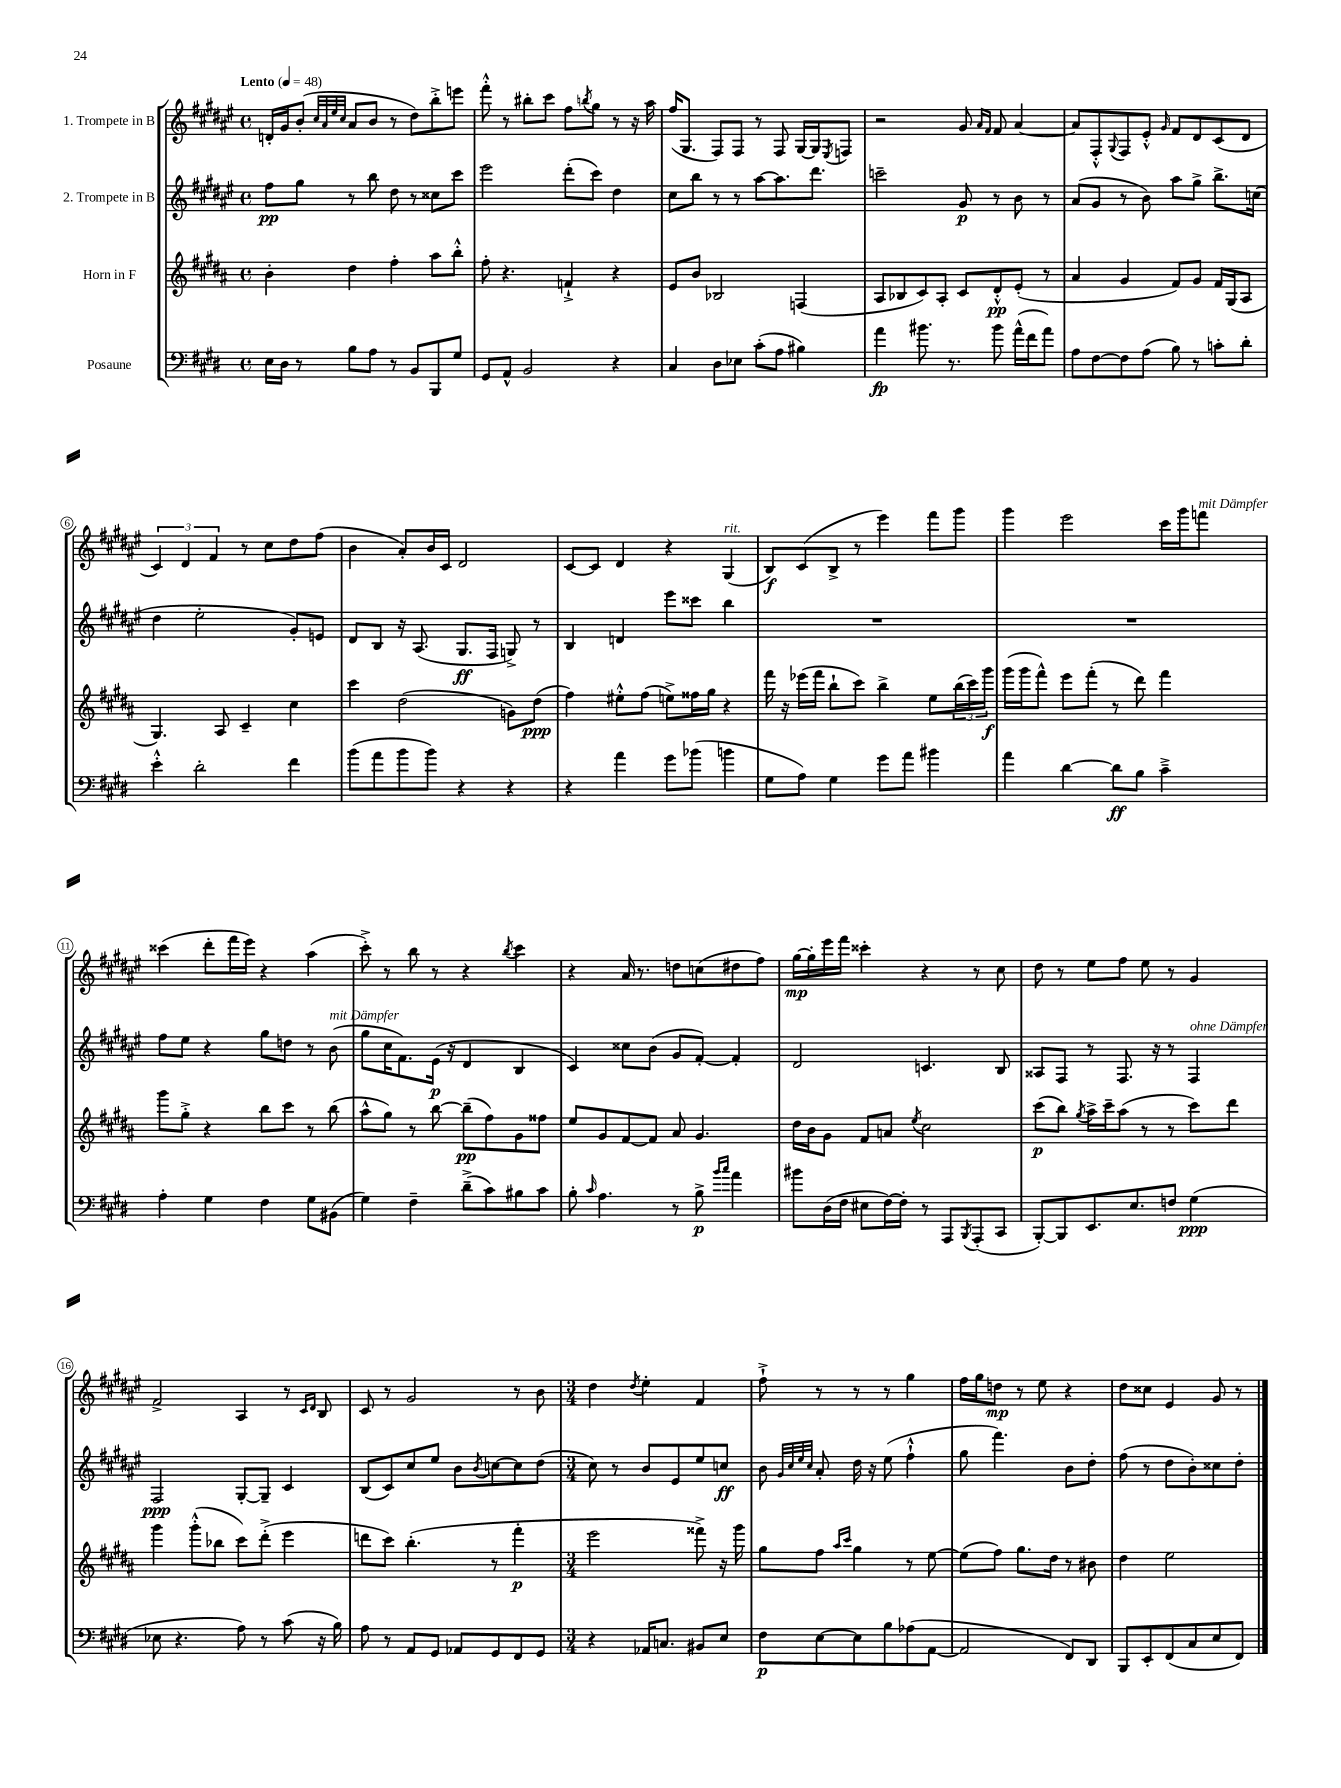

**kern	**kern	**kern	**kern
*staff4	*staff3	*staff2	*staff1
*clefF4	*clefG2	*clefG2	*clefG2
*k[f#c#g#d#]	*k[f#c#g#d#a#]	*k[f#c#g#d#a#e#]	*k[f#c#g#d#a#e#]
*M4/4	*M4/4	*M4/4	*M4/4
*met(c)	*met(c)	*met(c)	*met(c)
*MM48	*MM48	*MM48	*MM48
16E\LL	4b'\	8ff#\L	16d'/LL
16D#\JJ	.	.	16g#/J
8r	.	8gg#\J	(8b'/J
.	.	.	32qqcc#/LLL
.	.	.	32qqa#/
.	.	.	32qqee#/
.	.	.	32qqcc#/JJJ
8B\L	4dd#\	8r	8a#/L
8A\J	.	8bb\	8b/J
8r	4ff#'\	8dd#\	8r
8BB/L	.	8r	8dd#\L)
8BBB/	8aa#\L	8cc##\L	8bb'^\
8G#/J	8bb'^^\J	8ccc#\J	8eee\J
=	=	=	=
8GG#/L	8ff#'\	2eee#\	8fff#'^^\
8AA^^/J	4.r	.	8r
2BB/	.	.	8bb#'\L
.	.	.	8ccc#\J
.	4f`^/	(8ddd#'\L	8ff#\L
.	.	.	8qbb/
.	.	8ccc#\J)	8gg#\J
4r	4r	4dd#\	8r
.	.	.	16r
.	.	.	16aa#\
=	=	=	=
4C#/	8e/L	8cc#\L	(16ff#/LK
.	.	.	8.G#/J
.	8b/J	8bb\J	.
8D#\L	2B-/	8r	8F#/L)
8E-\J	.	8r	8F#/J
(8c#'\L	.	[8aa#\L	8r
8A\J	.	8.aa#\]	8F#/
4B#\)	(4F/	.	[16G#/LL
.	.	8.ddd#\J	16G#/]J
.	.	.	8qE#/
.	.	.	8F/J
=	=	=	=
4a\	8A#/L	2ccc~\	2r
.	8B-/	.	.
8.b#\	8c#/)	.	.
.	8A#'/J	.	.
8.r	.	.	.
.	8c#/L	8g#/	8g#/
.	.	.	16qqa#/LL
.	.	.	16qqf#/JJ
8b#\	8d#'^^/	8r	8f#/
(16a^^\LL	(8e'/J	8b\	[4a#/
16f#\J	.	.	.
8a\J)	8r	8r	.
=	=	=	=
8A\L	4a#/	(8a#/L	8a#/]L
[8F#\	.	8g#/J	8F#'^^/
.	.	.	8qqG#/
8F#\]	4g#/	8r	8F#/
(8A\J	.	8b\)	8e#'^^/J
.	.	.	16qqg#/
8B\)	8f#/L)	8aa#\L	8f#/L
8r	8g#/J	8gg#^\J	8d#/
8c'\L	16f#/LL	8.bb^\L	(8c#/
.	(16G#/J	.	.
8d#'\J	8A#/J	.	8d#/J
.	.	(16cc\Jk	.
=	=	=	=
4e'^^\	4.G#/)	4dd#\	6c#/)
.	.	.	6d#/
2d#'\	.	2ee#'\	.
.	.	.	6f#/
.	8A#/	.	.
.	4c#~/	.	8r
.	.	.	8cc#\L
4f#\	4cc#\	8g#'/L)	8dd#\
.	.	8e/J	(8ff#\J
=	=	=	=
(8b\L	4ccc#\	8d#/L	4b\
8a\	.	8B/J	.
8b\	(2dd#\	16r	8a#'/L)
.	.	(8.A#/	.
8b\J)	.	.	16b/L
.	.	.	16c#/JJ
4r	.	8.G#/L	2d#/
.	.	16F#/Jk	.
4r	8g\L)	8G^/)	.
.	(8dd#\J	8r	.
=	=	=	=
4r	4ff#\)	4B/	[8c#/L
.	.	.	8c#/]J
4a\	8ee#'^^\L	4d/	4d#/
.	(8ff#\J	.	.
8g#\L	8ee^\L)	8eee#\L	4r
(8b-\J	16ff##\L	8ccc##\J	.
.	16gg#\JJ	.	.
4b\	4r	4bb\	(4G#/
=	=	=	=
8G#\L	16fff#\	1r	8B/L)
.	16r	.	.
8A\J)	(16eee-\LL	.	(8c#/
.	16fff#\JJ	.	.
4G#\	8bb`\L	.	8B^/J
.	8ccc#\J)	.	8r
8g#\L	4bb^\	.	4eee#\)
8a\J	.	.	.
4b#\	8ee\L	.	8fff#\L
.	(24bb\L	.	8ggg#\J
.	24ccc#\)	.	.
.	24ggg#\JJ	.	.
=	=	=	=
4a\	(16ggg#\LL	1r	4ggg#\
.	16ggg#\J	.	.
.	8fff#^^\J)	.	.
[4d#\	8eee\L	.	2eee#\
.	(8fff#'\J	.	.
8d#\]L	8r	.	.
8B\J	8ddd#\)	.	.
4c#~^\	4fff#\	.	16ccc#\LL
.	.	.	16ggg#\J
.	.	.	8fff\J
=	=	=	=
4A'\	8ggg#\L	8ff#\L	(4ccc##\
.	8gg#'^\J	8ee#\J	.
4G#\	4r	4r	8ddd#'\L
.	.	.	16fff#\L
.	.	.	16eee#\JJ)
4F#\	8bb\L	8gg#\L	4r
.	8ccc#\J	8dd\J	.
8G#\L	8r	8r	(4aa#\
(8BB#\J	(8bb\	(8b\	.
=	=	=	=
4G#\)	8aa#^^\L	8gg#\L	8ccc#'^\)
.	8gg#\J)	16cc#\K	8r
.	.	8.f#\)	.
4F#~\	8r	.	8bb\
.	[8bb\	(16e#\Jk	8r
.	.	16r	.
(8d#~^\L	(8bb~\]L	4d#/	4r
8c#\)	8ff#\)	.	.
.	.	.	8qbb/
8B#\	8g#\	4B/	4ccc#\
8c#\J	8ff##\J	.	.
=	=	=	=
8B'\	8ee/L	4c#/)	4r
16qqc#/	.	.	.
4.A\	8g#/	.	.
.	[8f#/	8cc##\L	16a#/
.	.	.	8.r
.	8f#/]J	(8b\J	.
8r	8a#/	8g#/L	8dd\L
8B^\	4.g#/	[8f#'/J)	(8cc\
16qqb/LL	.	.	.
16qqcc#/JJ	.	.	.
4a\	.	4f#'/]	8dd#\
.	.	.	8ff#\J)
=	=	=	=
8b#\L	16dd#\LL	2d#/	[16gg#\LL
.	16b\J	.	16gg#'\]
(16D#\L	8g#\J	.	16eee#\
16F#\JJ	.	.	16fff#\JJ
8E#\L	8f#/L	.	4ccc##'\
[16F#\L)	8a/J	.	.
16F#'\]JJ	.	.	.
.	8qee/	.	.
8r	2cc#\	4.c/	4r
8AAA/L	.	.	.
8qBBB/	.	.	.
(8AAA'/	.	.	8r
8CC#/J	.	8B/	8cc#\
=	=	=	=
[8BBB'/L)	(8ccc#\L	8A##/L	8dd#\
8BBB/]	8bb\J)	8F#/J	8r
.	8qgg#/	.	.
8.EE/	16aa#^\LL	8r	8ee#\L
.	16ccc#~\J	.	.
.	(8aa#\J	8.F#/	8ff#\J
8.E/	.	.	.
.	8r	.	8ee#\
.	.	16r	.
8F/J	8r	8r	8r
(4G#\	8ccc#\L)	4F#/	4g#/
.	8ddd#\J	.	.
=	=	=	=
8E-\	4ggg#\	2F#/	2f#^/
4.r	.	.	.
.	(8ggg#'^^\L	.	.
.	8bb-\J	.	.
8A\)	8ccc#\L)	[8G#'/L	4A#/
8r	(8ddd#'^\J	8G#~/]J	.
(8c#\	4eee\	4c#/	8r
.	.	.	16qqc#/LL
.	.	.	16qqd#/JJ
16r	.	.	8B/
16B\)	.	.	.
=	=	=	=
8A\	8ddd\L	(8B/L	8c#/
8r	8ccc#\J)	8c#/)	8r
8AA/L	(4.bb'\	8cc#/	2g#/
8GG#/J	.	8ee#/J	.
8AA-/L	.	8b\L	.
.	.	8qb/	.
8GG#/	8r	[8cc\	.
8FF#/	4fff#'\	8cc\]	8r
8GG#/J	.	(8dd#\J	8b\
=	=	=	=
*M3/4	*M3/4	*M3/4	*M3/4
4r	2eee\	8cc#\)	4dd#\
.	.	8r	.
.	.	.	8qdd#/
16AA-/LK	.	8b/L	4ee#'\
8.C/J	.	.	.
.	.	8e#/	.
8BB#/L	8fff##^\)	8ee#/	4f#/
8E/J	16r	8cc/J	.
.	16ggg#\	.	.
=	=	=	=
8F#\L	8gg#\L	8b\	8ff#`^\
.	.	32qqg#/LLL	.
.	.	32qqcc#/	.
.	.	32qqee#/	.
.	.	32qqcc#/JJJ	.
[8E\	8ff#\J	8a#'/	8r
.	16qqaa#/LL	.	.
.	16qqccc#/JJ	.	.
8E\]	4gg#\	16dd#\	8r
.	.	16r	.
8B\	.	(8ee#\	8r
(8A-\	8r	4ff#`^^\	4gg#\
[8AA\J	[8ee\	.	.
=	=	=	=
2AA/]	(8ee\]L	8gg#\	16ff#\LL
.	.	.	16gg#\J
.	8ff#\J)	4.fff#\)	8dd\J
.	8.gg#\L	.	8r
.	.	.	8ee#\
.	16dd#\Jk	.	.
8FF#/L)	8r	8b\L	4r
8DD#/J	8b#\	8dd#'\J	.
=	=	=	=
8BBB/L	4dd#\	(8ff#\	8dd#\L
8EE'/	.	8r	8cc##\J
(8FF#/	2ee\	8dd#\L	4e#/
8C#/	.	8b'\)	.
8E/	.	8cc##\	8g#/
8FF#/J)	.	8dd#'\J	8r
==	==	==	==
*-	*-	*-	*-
